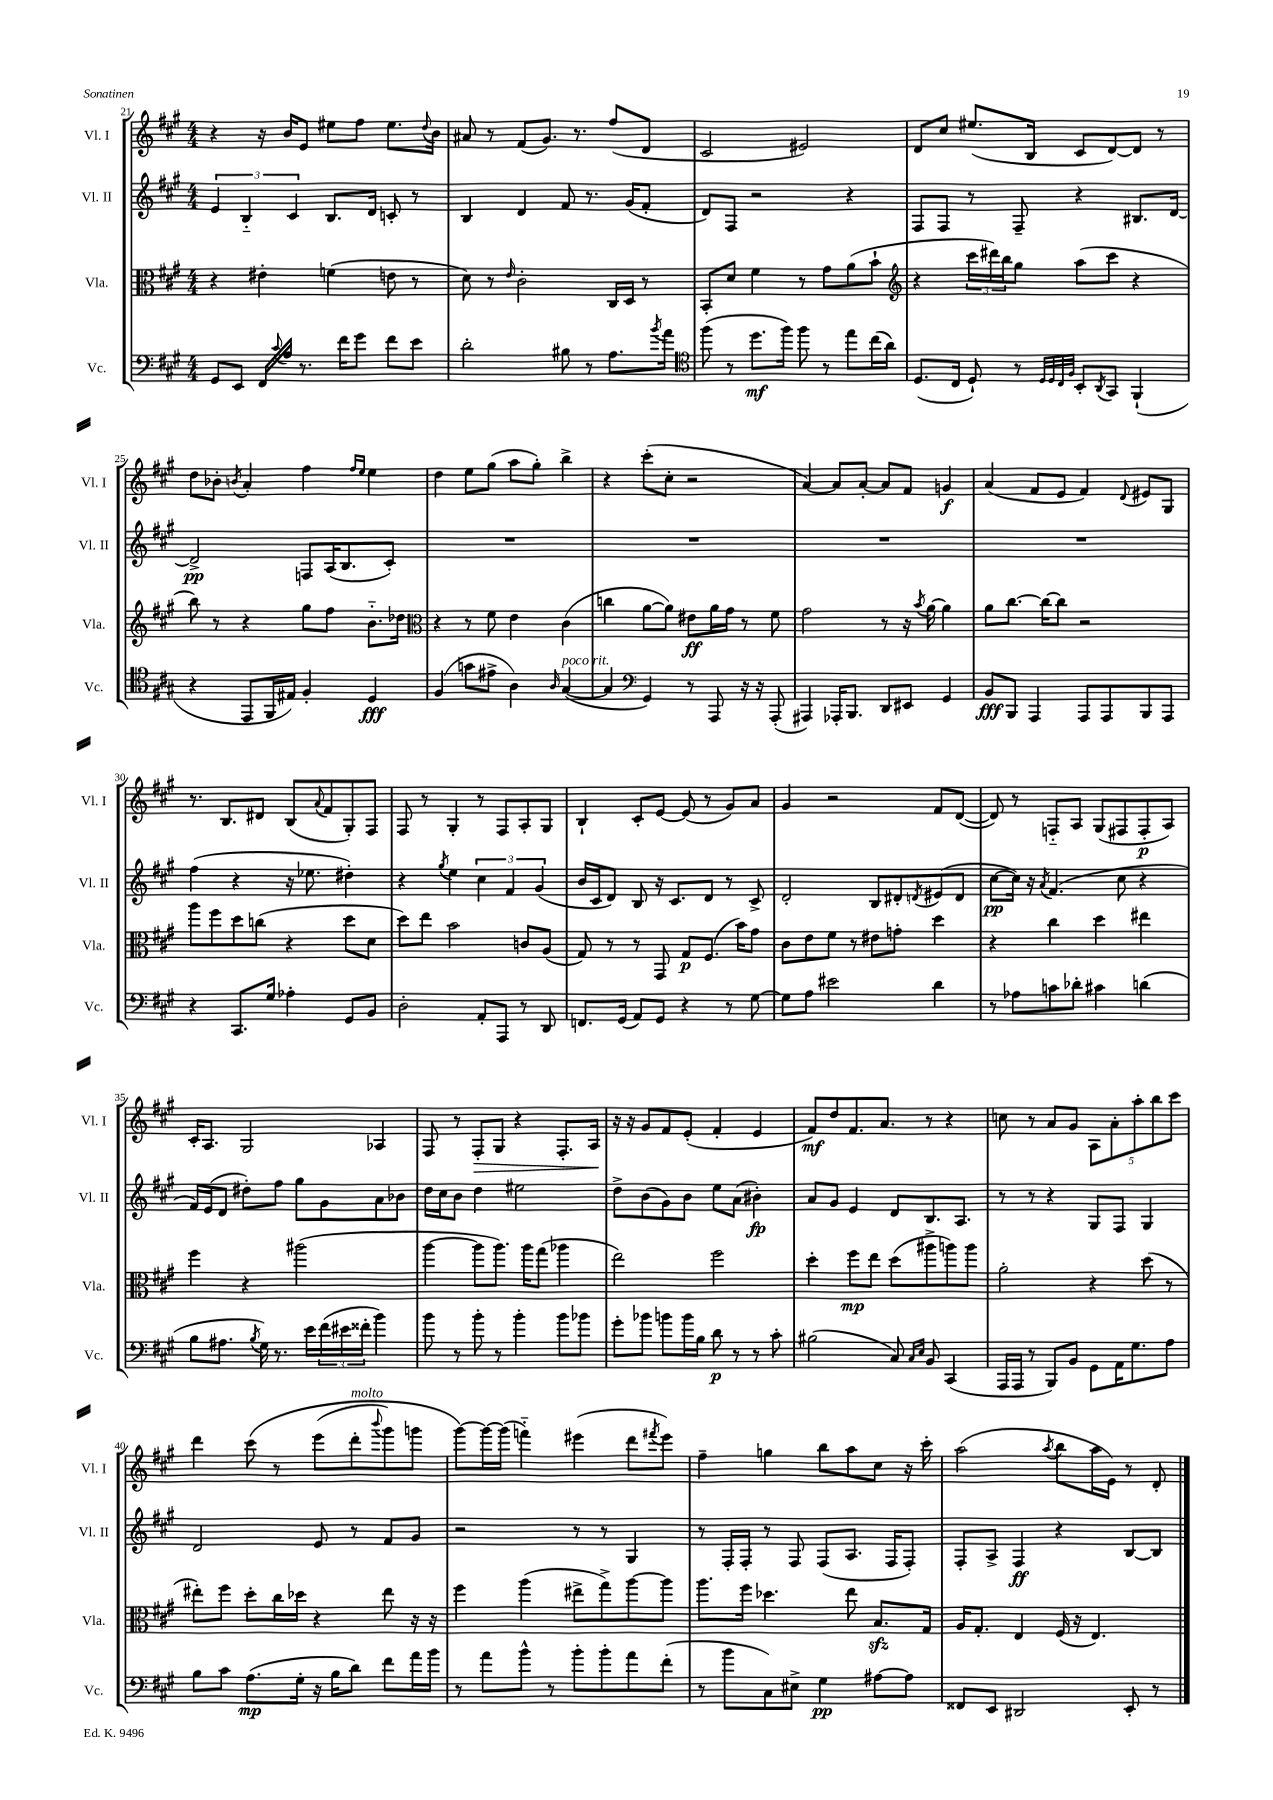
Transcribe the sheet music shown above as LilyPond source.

<<
\new StaffGroup <<
\new Staff = "s0" \with { instrumentName = "Vl. I" shortInstrumentName = "Vl. I" } {
    \clef treble \key a \major \numericTimeSignature \time 4/4
    r4 r16 b'16 e'8 eis''8 fis''8 eis''8. \appoggiatura { d''8 } b'16 |
    ais'8 r8 fis'8( gis'8.) r8. fis''8( d'8 |
    cis'2 eis'2) |
    d'8 cis''8 eis''8.( b16 cis'8 d'8~) d'8 r8 |
    d''8 bes'8-. \acciaccatura { b'8 } a'4-. fis''4 \grace { fis''16 e''16 } e''4 |
    d''4 e''8 gis''8( a''8 gis''8-.) b''4-> |
    r4 cis'''8-.( cis''8-. r2 |
    a'4~) a'8 a'8~-. a'8 fis'8 g'4\f |
    a'4( fis'8 e'8 fis'4) \appoggiatura { d'8 } eis'8 gis8 |
    r8. b8. dis'8 b8( \appoggiatura { a'8 } fis'8 gis8-.) fis8 |
    fis8 r8 gis4-. r8 fis8 a8-. gis8 |
    b4-! cis'8-. e'8~ e'8( r8 gis'8) a'8 |
    gis'4 r2 fis'8 d'8~( |
    d'8) r8 f8-_ a8 gis8( fis8 fis8-.\p a8) |
    cis'16-. a8. gis2 aes4 |
    fis8 r8 fis8-.\> gis8 r4 fis8.-. a16\! |
    r16 r16 gis'8 fis'8 e'8-.( fis'4-. e'4 |
    fis'8\mf) d''8 fis'8. a'8. r8 r4 |
    c''8 r8 a'8 gis'8 \tuplet 5/4 { a8 a'8-. a''8-. b''8 cis'''8 } |
    d'''4 cis'''8\( r8 e'''8( d'''8-.^\markup { \italic "molto" } \appoggiatura { b'''8 } gis'''8) g'''8 |
    gis'''8~\) gis'''16~ gis'''16( f'''4-_) eis'''4( d'''8 \acciaccatura { fis'''8 } eis'''8) |
    fis''4-- g''4 b''8 a''8 cis''8 r16 cis'''16-. |
    a''2( \acciaccatura { a''8 } b''8 a''16 e'16) r8 d'8-. \bar "|." |
}
\new Staff = "s1" \with { instrumentName = "Vl. II" shortInstrumentName = "Vl. II" } {
    \clef treble \key a \major \numericTimeSignature \time 4/4
    \tuplet 3/2 { e'4 b4-_ cis'4 } b8. d'16 c'8-. r8 |
    b4 d'4 fis'8 r8. gis'16( fis'8-. |
    d'8) fis8 r2 r4 |
    fis8 fis8 r8 fis8-- r4 bis8. d'16~ |
    d'2->\pp f8 a16( b8. cis'8-.) |
    R1 |
    R1 |
    R1 |
    R1 |
    fis''4( r4 r16 ees''8. dis''4-.) |
    r4 \acciaccatura { gis''8 } e''4 \tuplet 3/2 { cis''4 fis'4 gis'4( } |
    b'16 cis'16 d'8) b8 r16 cis'8. d'8 r8 cis'8-> |
    d'2-. b8 dis'8-. \acciaccatura { d'8 } eis'8( d'8 |
    cis''8~\pp cis''16) r16 \acciaccatura { a'8 } fis'4.( cis''8 r4 |
    fis'16) e'16( d'8 dis''8-.) fis''8 gis''8 gis'8 a'8 bes'8 |
    d''16 cis''16 b'8 d''4 eis''2 |
    d''8-> b'8( gis'8) b'8 e''8 a'8( bis'4-.\fp) |
    a'8 gis'8 e'4 d'8 b8. a8. |
    r8 r8 r4 gis8 fis8 gis4 |
    d'2 e'8 r8 fis'8 gis'8 |
    r2 r8 r8 gis4 |
    r8 fis16-. fis16-. r8 fis8 fis8( a8. fis16 fis8-.) |
    fis8-. a8-> fis4\ff r4 b8~ b8 \bar "|." |
}
\new Staff = "s2" \with { instrumentName = "Vla." shortInstrumentName = "Vla." } {
    \clef alto \key a \major \numericTimeSignature \time 4/4
    r4 eis'4-. f'4( e'8 r8 |
    d'8) r8 \grace { e'16 } cis'2-. cis16 d16 r8 |
    b,8-. d'8 fis'4 r8 gis'8 a'8( b'8-! |
    \clef treble r4 \tuplet 3/2 { cis'''16 dis'''16) b''16 } gis''8 a''8( cis'''8 r4 |
    b''8) r8 r4 gis''8 fis''8 b'8.-_ des''16 |
    \clef alto r4 r8 fis'8 e'4 cis'4( |
    c''4 a'8~ a'8) eis'8\ff a'16 gis'16 r8 fis'8 |
    gis'2 r8 r16 \acciaccatura { b'8 } a'16~ a'4 |
    a'8 cis''8.~ cis''16~ cis''8 r2 |
    a''8 fis''8 d''8 c''8( r4 d''8 d'8 |
    d''8) e''8 b'2 c'8 a8( |
    gis8) r8 r8 gis,8 gis8\p fis8.( b'16) gis'8 |
    cis'8 e'8 fis'8 r8 eis'8 g'8-. d''4 |
    r4 cis''4 d''4 eis''4 |
    fis''4 r4 ais''2( |
    a''4~ a''8 a''8.) a''16 gis''8( aes''4 |
    e''2) fis''2 |
    d''4-. fis''8\mp e''8 d''8( ais''8-> a''8) a''8 |
    a'2-. r4 d''8( r8 |
    eis''8-.) fis''8 d''8-. cis''16 des''16 r4 eis''8 r16 r16 |
    fis''4 a''4( eis''8-> gis''8->) a''8~ a''8 |
    a''8. fis''16 des''4. e''8 b8.\sfz gis16 |
    a16 gis8.-. e4 fis16( r16 e4.) \bar "|." |
}
\new Staff = "s3" \with { instrumentName = "Vc." shortInstrumentName = "Vc." } {
    \clef bass \key a \major \numericTimeSignature \time 4/4
    gis,8 e,8 fis,16 \appoggiatura { cis'8 } a16 r8. fis'16 gis'8 fis'8 e'8 |
    d'2-. bis8 r8 a8. \acciaccatura { b'8 } a'16 |
    \clef tenor fis''8( r8 d''8.\mf fis''16) fis''8 r8 e''8 cis''16( a'16) |
    d8.( cis16 d8-!) r8 \grace { d32 d32 cis32 fis32 } b,8-. \acciaccatura { a,8 } gis,8 fis,4-!( |
    r4 e,8 fis,16 eis16) fis4-. d4\fff |
    fis4( g'8 eis'8-> a4) \grace { a16 } gis4~^\markup { \italic "poco rit." }( |
    gis4 \clef bass gis,4) r8 a,,8 r16 r16 a,,8-.( |
    ais,,4) aes,,16-. b,,8. d,8 eis,8 gis,4 |
    b,8\fff b,,8 a,,4 a,,8 a,,8 b,,8 a,,8 |
    r4 cis,8. gis16 aes4-. gis,8 b,8 |
    d2-. a,8-. a,,8 r8 d,8 |
    f,8. gis,16( a,8) gis,8 r4 r8 gis8~ |
    gis8 a8 eis'2 d'4 |
    r8 aes8 c'8 des'8-. cis'4 d'4( |
    b8 ais8. \acciaccatura { b8 } gis16) r8. e'16 \tuplet 3/2 { fis'16( eis'16 fisis'16-. } b'4) |
    b'8 r8 b'8-. r8 b'4-. b'8 bes'8 |
    gis'8-. bes'8 b'8 b'16 b16 d'8\p r8 r8 cis'8-. |
    bis2( cis8) \grace { cis16 e16 } b,8 cis,4( |
    a,,16 a,,16 r8 b,,8) b,8 gis,8 a,16 gis8. a8 |
    b8 cis'8 a8.\mp( gis16-. r16 b16 d'8) fis'8 a'16 b'16 |
    r8 a'8 b'8-^ r8 b'8-. b'8-. a'8 fis'8-.( |
    r8 b'8 cis8) eis8-> gis4\pp ais8~ ais8 |
    fisis,8 e,8 dis,2 e,8-. r8 \bar "|." |
}
>>
>>
\layout { \context { \Score currentBarNumber = #21 } }
